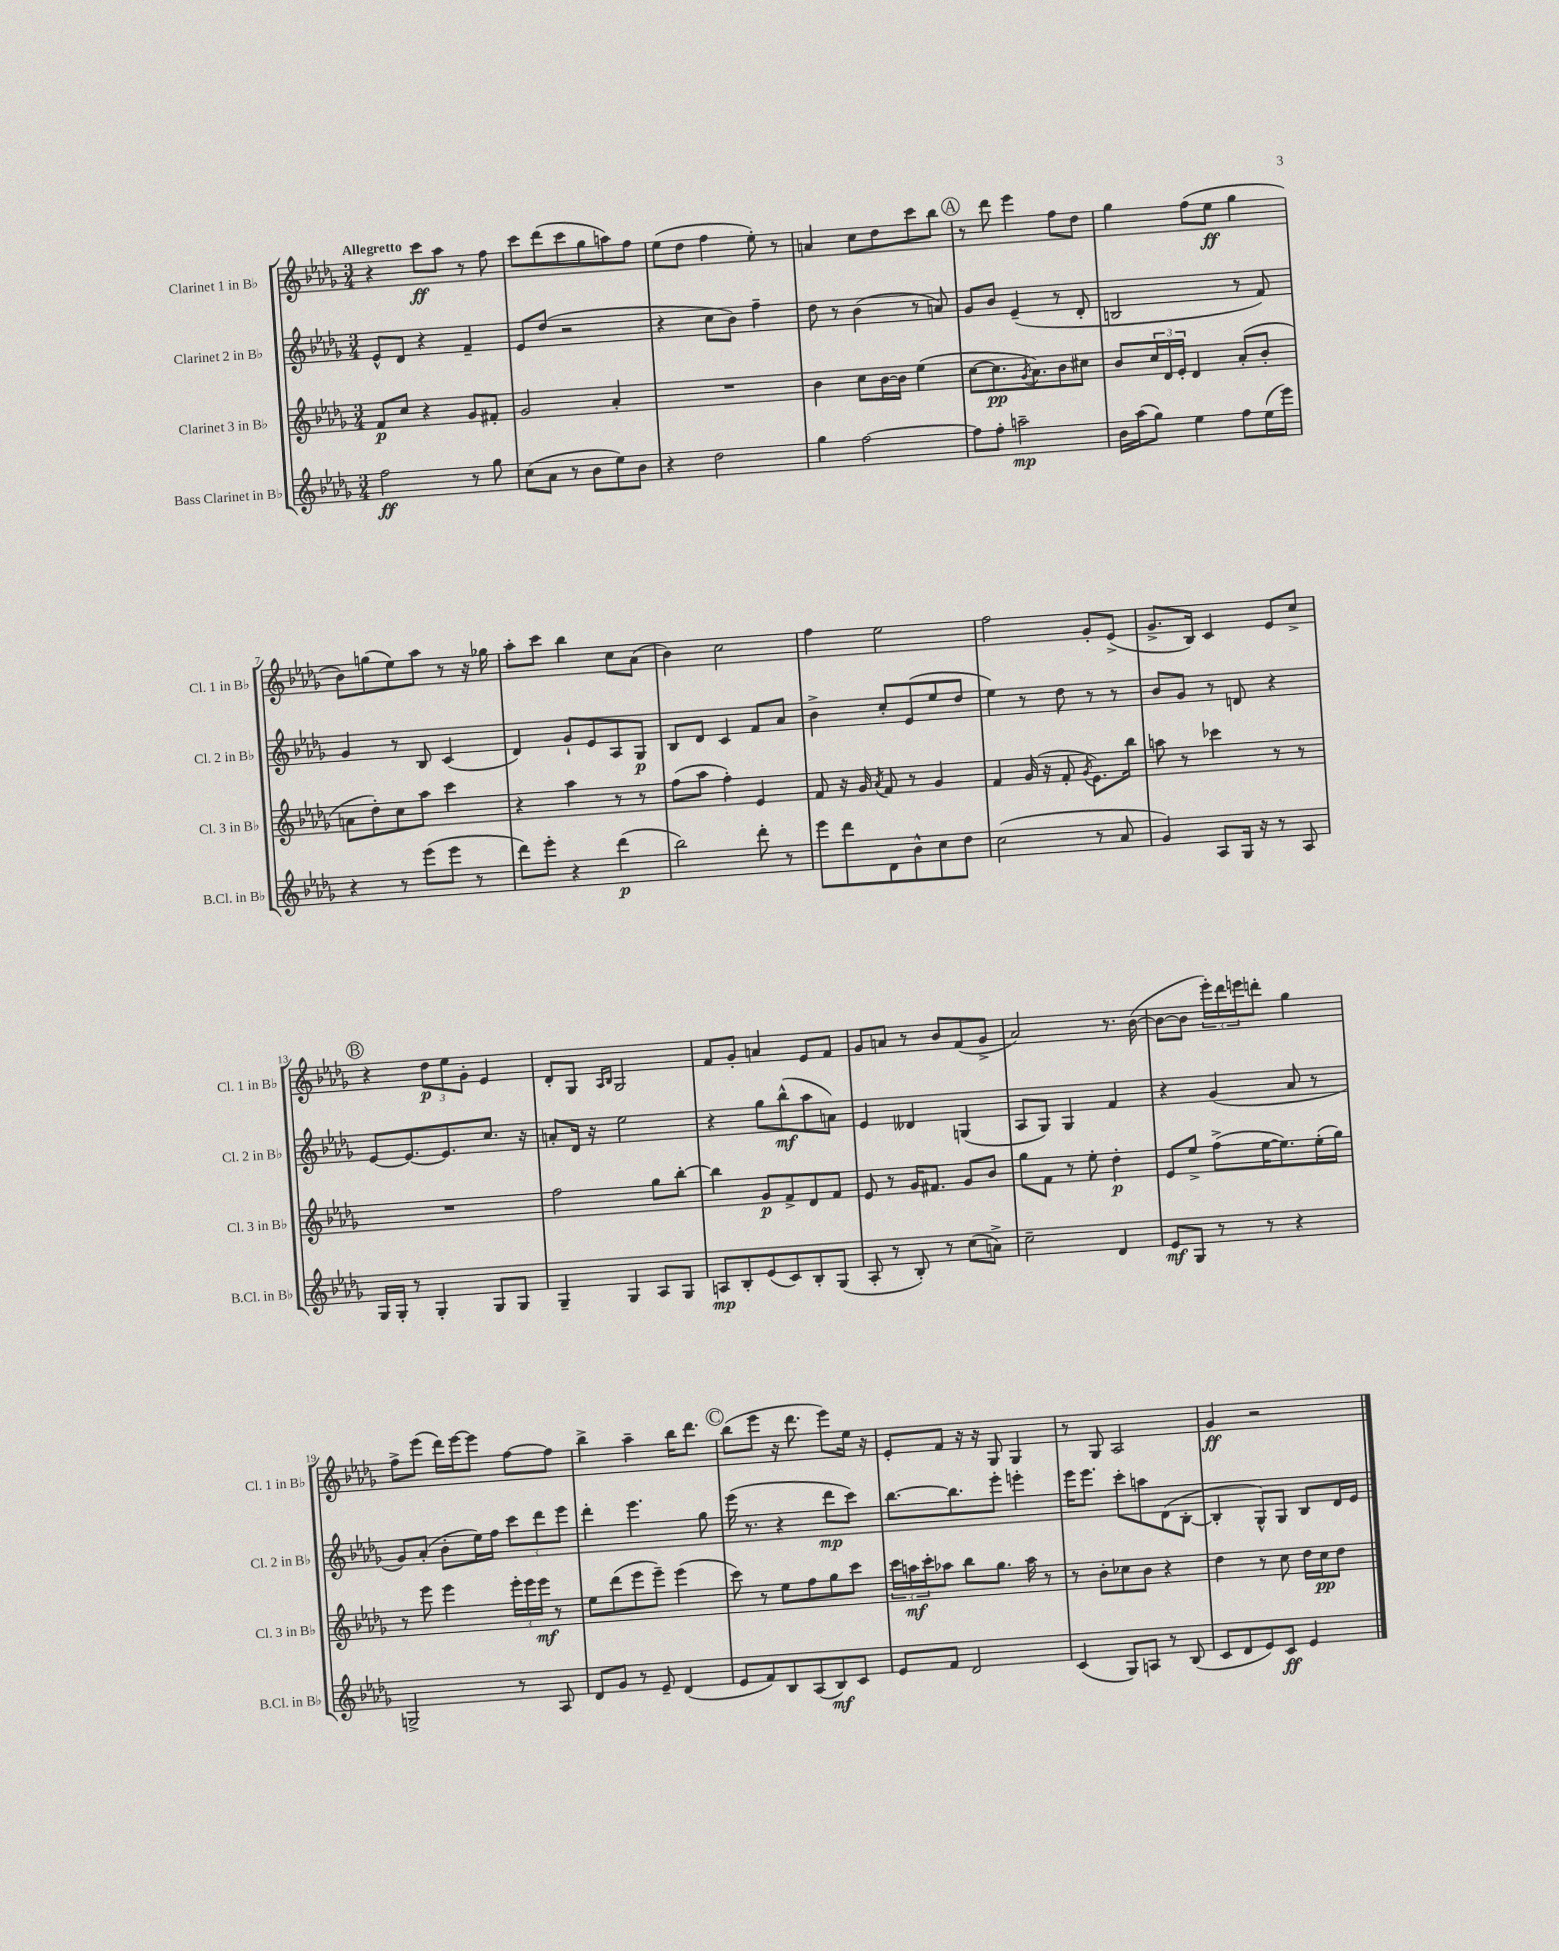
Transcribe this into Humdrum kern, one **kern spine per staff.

**kern	**dynam	**kern	**dynam	**kern	**dynam	**kern	**dynam
*part4	*part4	*part3	*part3	*part2	*part2	*part1	*part1
*staff4	*staff4	*staff3	*staff3	*staff2	*staff2	*staff1	*staff1
*I"Bass Clarinet in B♭	*	*I"Clarinet 3 in B♭	*	*I"Clarinet 2 in B♭	*	*I"Clarinet 1 in B♭	*
*I'B.Cl. in B♭	*	*I'Cl. 3 in B♭	*	*I'Cl. 2 in B♭	*	*I'Cl. 1 in B♭	*
*clefG2	*	*clefG2	*	*clefG2	*	*clefG2	*
*k[b-e-a-d-g-]	*	*k[b-e-a-d-g-]	*	*k[b-e-a-d-g-]	*	*k[b-e-a-d-g-]	*
*M3/4	*	*M3/4	*	*M3/4	*	*M3/4	*
=1	=1	=1	=1	=1	=1	=1	=1
!	!	!	!	!	!	!LO:TX:a:B:t=Allegretto	!
2ff\	ff	8f/L	p	8e-^^/L	.	4r	.
.	.	8cc/J	.	8d-/J	.	.	.
.	.	4r	.	4r	.	8ccc\L	ff
.	.	.	.	.	.	8aa-\J	.
8r	.	8g-/L	.	4f~/	.	8r	.
8gg-\	.	8f#X'/J	.	.	.	8ff\	.
=2	=2	=2	=2	=2	=2	=2	=2
(8cc\L	.	2g-/	.	8e-/L	.	8ccc\L	.
8a-\J	.	.	.	(8dd-/J	.	(8ddd-\	.
8r	.	.	.	2r	.	8ccc\	.
8b-\L	.	.	.	.	.	8gg-\	.
8ee-\)	.	4a-'/	.	.	.	8aan\)	.
8b-\J	.	.	.	.	.	8ff\J	.
=3	=3	=3	=3	=3	=3	=3	=3
4r	.	2.r	.	4r	.	(8ee-\L	.
.	.	.	.	.	.	8dd-\J	.
2dd-\	.	.	.	8cc\L	.	4ff\	.
.	.	.	.	8b-\J)	.	.	.
.	.	.	.	4ff~\	.	8ee-'\)	.
.	.	.	.	.	.	8r	.
=4	=4	=4	=4	=4	=4	=4	=4
4gg-\	.	4b-\	.	8dd-\	.	4an/	.
.	.	.	.	8r	.	.	.
[2ff\	.	8cc\L	.	(4b-\	.	8cc\L	.
.	.	[16b-\L	.	.	.	8dd-\	.
.	.	16b-\JJ]	.	.	.	.	.
.	.	(4ee-\	.	8r	.	8ccc\	.
.	.	.	.	8an/)	.	8bb-\J	.
!!LO:REH:place=s1:t=A
=5	=5	=5	=5	=5	=5	=5	=5
8ff\L]	.	[8cc\L	.	8g-/L	.	8r	.
8ff'\J	.	8.cc\]	pp	8b-/J	.	8ddd-\	.
2aan~\	mp	.	.	(4e-~/	.	4eee-\	.
.	.	8qg-/	.	.	.	.	.
.	.	8.a-\)	.	.	.	.	.
.	.	8b-\	.	8r	.	8ff\L	.
.	.	8cc#X\J	.	8d-'/	.	8dd-\J	.
=6	=6	=6	=6	=6	=6	=6	=6
16b-\LL	.	8b-/L	.	2Bn/	.	4gg-\	.
(16aa-\J	.	.	.	.	.	.	.
8gg-\J)	.	24cc/L	.	.	.	.	.
.	.	24d-/	.	.	.	.	.
.	.	24e-'/JJ	.	.	.	.	.
4ee-\	.	4d-/	.	.	.	(8ff\L	.
.	.	.	.	.	.	8ee-\J	ff
8ff\L	.	(8a-'/L	.	8r	.	4gg-\	.
(16ee-\L	.	8b-'/J	.	8f/)	.	.	.
16eee-\JJ)	.	.	.	.	.	.	.
!!LO:LB:g=z
=7	=7	=7	=7	=7	=7	=7	=7
4r	.	8an\L	.	4g-/	.	8b-\L)	.
.	.	8dd-'\)	.	.	.	(8ggn\	.
8r	.	8cc\	.	8r	.	8ee-\)	.
(8eee-\L	.	8aa-\J	.	8B-/	.	8aa-\J	.
8eee-\J	.	4ccc\	.	(4c/	.	8r	.
8r	.	.	.	.	.	16r	.
.	.	.	.	.	.	16gg-X\	.
=8	=8	=8	=8	=8	=8	=8	=8
8ddd-\L)	.	4r	.	4d-/)	.	8aa-'\L	.
8eee-'\J	.	.	.	.	.	8ccc\J	.
4r	.	4aa-\	.	8g-`/L	.	4bb-\	.
.	.	.	.	8e-/	.	.	.
(4ddd-\	p	8r	.	8A-/	.	8cc\L	.
.	.	8r	.	8G-/J	p	(8a-\J	.
=9	=9	=9	=9	=9	=9	=9	=9
2bb-\)	.	(8ff\L	.	8B-/L	.	4b-\)	.
.	.	8aa-\J	.	8d-/J	.	.	.
.	.	4ff'\)	.	4c/	.	2cc\	.
8ddd-'\	.	4e-/	.	8f/L	.	.	.
8r	.	.	.	8a-/J	.	.	.
=10	=10	=10	=10	=10	=10	=10	=10
8eee-\L	.	8f/	.	4b-^\	.	4ff\	.
8ddd-\	.	16r	.	.	.	.	.
.	.	16g-/	.	.	.	.	.
.	.	8qa-/	.	.	.	.	.
8d-\	.	8f/	.	8cc'/L	.	2ee-\	.
8b-^^\	.	8r	.	(8e-/	.	.	.
8cc\	.	4g-/	.	8ee-/	.	.	.
8dd-\J	.	.	.	8dd-/J	.	.	.
=11	=11	=11	=11	=11	=11	=11	=11
(2cc\	.	4f/	.	4ee-\)	.	2ff\	.
.	.	(16g-/	.	8r	.	.	.
.	.	16r	.	.	.	.	.
.	.	8f'/	.	8dd-\	.	.	.
.	.	8qg-/	.	.	.	.	.
8r	.	8.e-\L)	.	8r	.	8g-'/L	.
8a-/	.	.	.	8r	.	(8e-^/J	.
.	.	16bb-\Jk	.	.	.	.	.
=12	=12	=12	=12	=12	=12	=12	=12
4g-/)	.	8aan\	.	8b-/L	.	8.g-^/L	.
.	.	8r	.	8g-/J	.	.	.
.	.	.	.	.	.	16B-/Jk)	.
8A-/L	.	4ccc-X\	.	8r	.	4c/	.
16G-/Jk	.	.	.	8dn/	.	.	.
16r	.	.	.	.	.	.	.
8r	.	8r	.	4r	.	8e-/L	.
8A-/	.	8r	.	.	.	8cc^/J	.
!!LO:LB:g=z
!!LO:REH:place=s1:t=B
=13	=13	=13	=13	=13	=13	=13	=13
16G-/LL	.	2.r	.	[8e-/L	.	4r	.
16G-'/JJ	.	.	.	.	.	.	.
8r	.	.	.	8.e-/_	.	.	.
4G-'/	.	.	.	.	.	12dd-\L	p
.	.	.	.	8.e-/]	.	.	.
.	.	.	.	.	.	12ee-\	.
.	.	.	.	.	.	12g-'\J	.
8G-/L	.	.	.	8.cc/J	.	4e-/	.
8G-/J	.	.	.	.	.	.	.
.	.	.	.	16r	.	.	.
=14	=14	=14	=14	=14	=14	=14	=14
4G-~/	.	2ff\	.	8an'/L	.	8d-'/L	.
.	.	.	.	16d-/Jk	.	8G-/J	.
.	.	.	.	16r	.	.	.
.	.	.	.	.	.	16qqA-/LL	.
.	.	.	.	.	.	16qqB-/JJ	.
4G-/	.	.	.	2ee-\	.	2G-/	.
8A-/L	.	8gg-\L	.	.	.	.	.
8G-/J	.	[8bb-'\J	.	.	.	.	.
=15	=15	=15	=15	=15	=15	=15	=15
8An/L	mp	4bb-\]	.	4r	.	8f/L	.
8B-'/	.	.	.	.	.	8g-'/J	.
(8e-/	.	8g-/L	p	8gg-\L	.	4an/	.
8c/)	.	8f^/	.	(8bb-^^\	mf	.	.
8B-'/	.	8d-/	.	8aa-\	.	8e-/L	.
(8G-/J	.	8f/J	.	8an\J)	.	8f/J	.
=16	=16	=16	=16	=16	=16	=16	=16
8A-'/	.	8e-/	.	4e-/	.	8g-/L	.
8r	.	8r	.	.	.	8an/J	.
8B-'/)	.	16g-/KL	.	4d--X/	.	8r	.
.	.	8.f#X/J	.	.	.	.	.
8r	.	.	.	.	.	8b-/L	.
(8cc\L	.	8g-/L	.	(4Gn/	.	(8f/	.
8an^\J)	.	8b-/J	.	.	.	8g-^/J	.
=17	=17	=17	=17	=17	=17	=17	=17
2cc~\	.	8gg-\L	.	8A-/L	.	2a-/)	.
.	.	8f\J	.	8G-/J)	.	.	.
.	.	8r	.	4G-/	.	.	.
.	.	8ee-'\	.	.	.	.	.
4d-/	.	4dd-'\	p	4f/	.	8.r	.
.	.	.	.	.	.	([16b-\	.
=18	=18	=18	=18	=18	=18	=18	=18
8e-/L	mf	8e-/L	.	4r	.	8b-\L_	.
8G-/J	.	8ee-^/J	.	.	.	8b-\J]	.
8r	.	(8ff^\L	.	(4g-/	.	24eee-'\LL)	.
.	.	.	.	.	.	24ddd-\	.
.	.	.	.	.	.	24eeen\J	.
8r	.	[16ee-\K	.	.	.	8dddn'\J	.
.	.	8.ee-\])	.	.	.	.	.
4r	.	.	.	8a-/	.	4gg-\	.
.	.	(16ee-'\L	.	8r	.	.	.
.	.	16gg-\JJ)	.	.	.	.	.
!!LO:LB:g=z
=19	=19	=19	=19	=19	=19	=19	=19
2Gn^/	.	8r	.	8g-/L)	.	8ff^\L	.
.	.	8eee-\	.	(8a-'/J	.	(8eee-\J	.
.	.	4eee-\	.	8b-'\L	.	16ddd-\LL)	.
.	.	.	.	.	.	[16eee-\J	.
.	.	.	.	16ee-\L)	.	8eee-\J]	.
.	.	.	.	16ff\JJ	.	.	.
8r	.	24eee-'\LL	.	12ccc\L	.	[8ff\L	.
.	.	24eee-\	.	.	.	.	.
.	.	24eee-\JJ	mf	12ddd-\	.	.	.
8A-/	.	8r	.	.	.	8ff\J]	.
.	.	.	.	12eee-\J	.	.	.
=20	=20	=20	=20	=20	=20	=20	=20
8d-/L	.	8ee-\L	.	4ddd-'\	.	4bb-^\	.
8g-/J	.	(8ddd-\	.	.	.	.	.
8r	.	8eee-\	.	4.eee-\	.	4aa-~\	.
8e-~/	.	8eee-~\J)	.	.	.	.	.
(4d-/	.	(4eee-\	.	.	.	16bb-\KL	.
.	.	.	.	.	.	8.ddd-\J	.
.	.	.	.	8gg-\	.	.	.
!!LO:REH:place=s1:t=C
=21	=21	=21	=21	=21	=21	=21	=21
8e-/L	.	8ccc\)	.	(16eee-\	.	(8bb-\L	.
.	.	.	.	8.r	.	.	.
8f/)	.	8r	.	.	.	8eee-\J	.
8B-/	.	8ee-\L	.	4r	.	16r	.
.	.	.	.	.	.	8.ddd-\	.
(8A-/	.	8ff\	.	.	.	.	.
8B-/)	mf	8gg-\	.	8ddd-\L	mp	8eee-\L)	.
8c/J	.	8ccc\J	.	8ccc\J)	.	16ee-\Jk	.
.	.	.	.	.	.	16r	.
=22	=22	=22	=22	=22	=22	=22	=22
8e-/L	.	24ccc\LL	.	[8.bb-\L	.	8e-'/L	.
.	.	24aan\	mf	.	.	.	.
.	.	24ccc'\J	.	.	.	.	.
8f/J	.	8aa-X\J	.	.	.	8f/J	.
.	.	.	.	8.bb-\]	.	.	.
2d-/	.	8bb-\L	.	.	.	16r	.
.	.	.	.	.	.	16r	.
.	.	8.gg-\J	.	8eee-'\J	.	8G-/	.
.	.	.	.	4eeen'\	.	4G-/	.
.	.	16aa-\	.	.	.	.	.
.	.	8r	.	.	.	.	.
=23	=23	=23	=23	=23	=23	=23	=23
(4c/	.	8r	.	16eee-\KL	.	8r	.
.	.	.	.	8.eee-\J	.	.	.
.	.	8b-'\L	.	.	.	8G-/	.
8G-/L)	.	8cc-X\	.	8ccc'\L	.	2A-/	.
8An/J	.	8b-\J	.	8aan\	.	.	.
8r	.	4r	.	(8d-\	.	.	.
(8B-/	.	.	.	[8B-'\J	.	.	.
=24	=24	=24	=24	=24	=24	=24	=24
8c/L	.	4dd-\	.	4B-'/]	.	4g-/	ff
8d-/	.	.	.	.	.	.	.
8e-/)	.	8r	.	8G-^^/L)	.	2r	.
8c/J	ff	8cc\	.	8G-/J	.	.	.
4e-/	.	16dd-\LL	.	8B-/L	.	.	.
.	.	16cc\J	pp	.	.	.	.
.	.	8dd-\J	.	16d-/L	.	.	.
.	.	.	.	16e-/JJ	.	.	.
==	==	==	==	==	==	==	==
*-	*-	*-	*-	*-	*-	*-	*-
